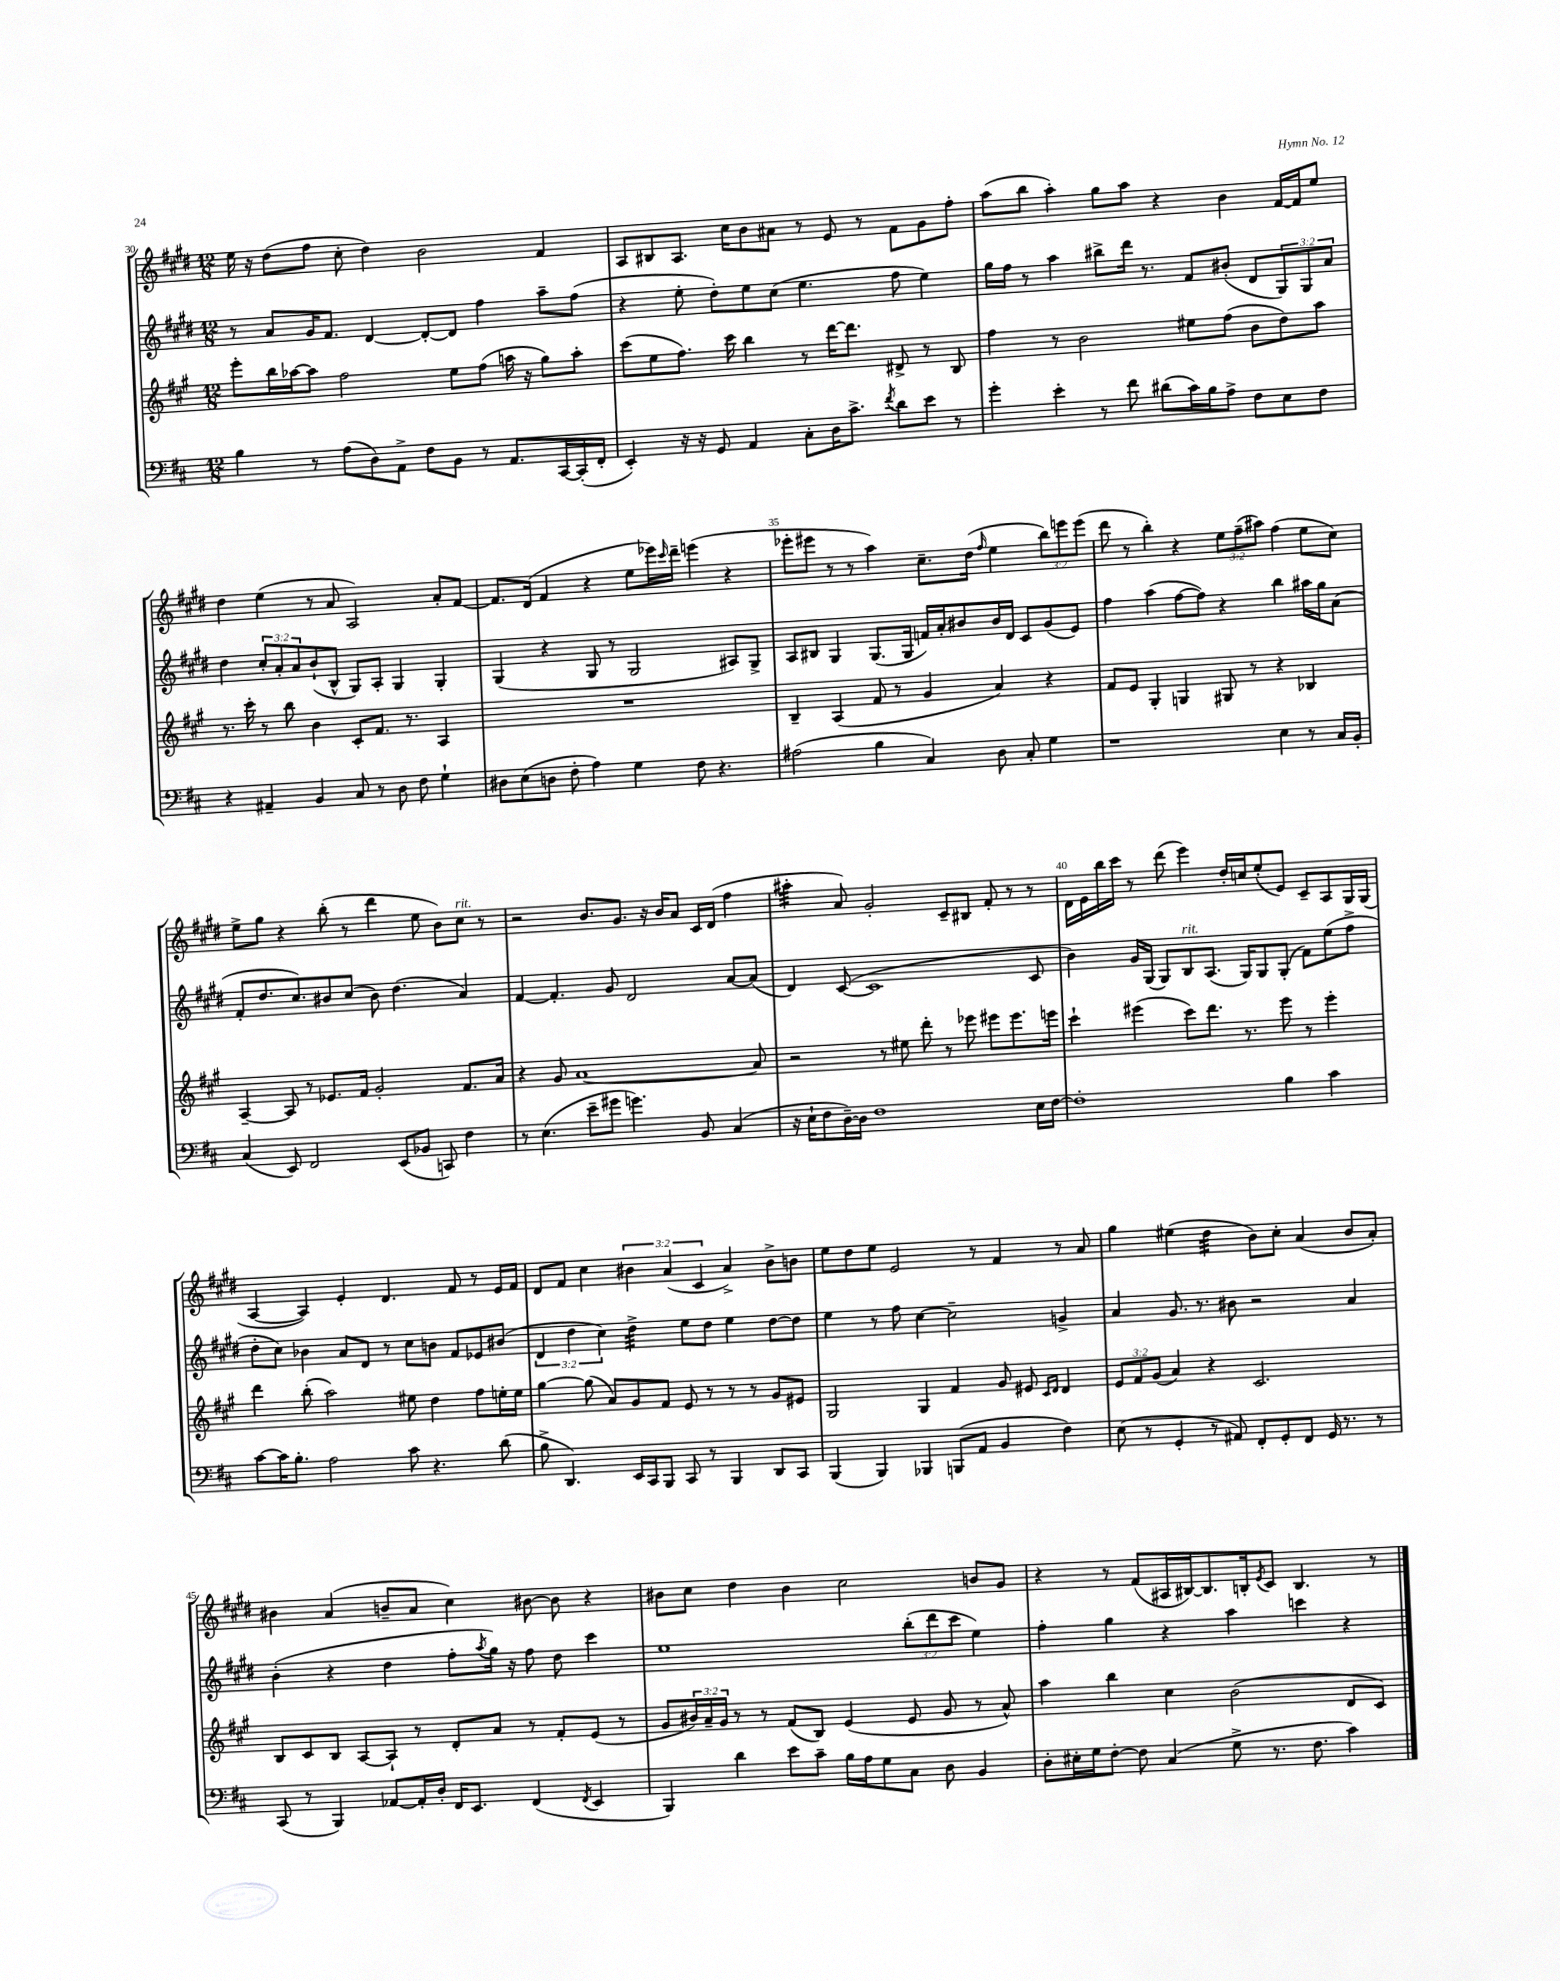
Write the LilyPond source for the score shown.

<<
\new StaffGroup <<
\new Staff = "s0" {
    \clef treble \key e \major \numericTimeSignature \time 12/8 \override Staff.TupletNumber.text = #tuplet-number::calc-fraction-text
    e''16 r16 dis''8( fis''8 cis''8-. dis''4) b'2 fis'4 |
    a8 bis8 a8. cis''16 b'8 ais'8 r8 e'8 r8 fis'8 gis'8 fis''8-. |
    a''8( b''8 a''4-.) gis''8 a''8 r4 b'4 fis'16~ fis'16 e''8 |
    dis''4 e''4( r8 a'8 a2) a'8-. fis'8~ |
    fis'8. dis'16( fis'4 r4 e''8 ees'''16) \grace { cis'''16 } dis'''16-- e'''4( r4 |
    ees'''8-. eis'''8 r8 r8 a''4) cis''8.-- dis''16( \grace { fis''16 } e''4 \tuplet 3/2 { b''8) e'''8 e'''8( } |
    dis'''8 r8 b''4-.) r4 \tuplet 3/2 { e''8 fis''8--( ais''8) } fis''4( e''8 cis''8) |
    e''8-> gis''8 r4 b''8-.( r8 dis'''4 e''8 b'8) cis''8^\markup { \italic "rit." } r8 |
    r2 b'8. gis'8. r16 b'16 a'8 cis'16 dis'16( fis''4 |
    ais''4:32-. a'8) gis'2-. cis'8-- bis8 fis'8-. r8 r8 |
    dis'16 e'16 b''16 cis'''16 r8 dis'''8( e'''4) dis''16-. c''16 e''8-.( e'8) cis'8-- a8 gis16 gis16( |
    a4~ a4) e'4-. dis'4. fis'8 r8 e'16 fis'16 |
    dis'8 fis'8 cis''4 \tuplet 3/2 { bis'4 a'4( cis'4 } a'4->) bis'8-> b'8 |
    e''8 dis''8 e''8 e'2 r8 fis'4 r8 a'8 |
    gis''4 eis''4( dis''4:32 b'8) cis''8-. a'4( b'8 a'8-.) |
    bis'4 a'4( b'8-- a'8 cis''4) bis'8~ bis'8 r4 |
    bis'8 cis''8 dis''4 bis'4 cis''2 b'8 gis'8 |
    r4 r8 fis'8( ais16 bis16~) bis8. b16-. \acciaccatura { e'8 } cis'8 b4. r8 \bar "|." |
}
\new Staff = "s1" {
    \clef treble \key e \major \numericTimeSignature \time 12/8 \override Staff.TupletNumber.text = #tuplet-number::calc-fraction-text
    r8 a'8 gis'16 fis'8. dis'4~ dis'8~-. dis'8 fis''4 a''8-- fis''8( |
    r4 e''8-. dis''8-.) e''8 cis''8( e''4. fis''8 e''4) |
    gis''16 fis''16 r8 a''4 bis''8-> dis'''16 r8. fis'8 bis'8-.( dis'8 \tuplet 3/2 { gis8) gis8 a'8 } |
    dis''4 \tuplet 3/2 { cis''8-. a'8-. a'8 } b'8-!( b8-^ gis8) a8-. gis4 gis4-. |
    gis4( r4 gis8 r8 gis2 ais8) gis8-> |
    a8 bis8 gis4 gis8.( gis16 f'16) a'16-. bis'8 bis'16 dis'16 cis'8 gis'8( e'8) |
    fis''4 a''4( fis''8~ fis''8) r4 b''4 ais''16 gis''16 a'8( |
    fis'8-. dis''8. cis''8.) bis'8 cis''8( bis'8) dis''4.( a'4) |
    fis'4~ fis'4.-. gis'8 dis'2 a'8~ a'8( |
    dis'4) cis'8~( cis'1 cis'8 |
    b'4) gis'16 gis16( gis8) b8^\markup { \italic "rit." } a8.( gis16) gis8 gis8-.( fis'8) e''8( fis''8-> |
    dis''8-. cis''8) bes'4 a'8 dis'8 r8 cis''8 b'8 fis'8 ees'8 bis'8( |
    \tuplet 3/2 { dis'4 dis''4 cis''4) } dis''4:32-> e''8 dis''8 e''4 dis''8~ dis''8 |
    e''4 r8 fis''8 cis''4~ cis''2-- g'4-> |
    a'4 gis'8. r8. bis'8 r2 a'4 |
    b'4-.( r4 dis''4 fis''8-. \acciaccatura { a''8 } gis''16) r16 fis''8 dis''8 cis'''4 |
    e''1 \tuplet 3/2 { b''8-.( dis'''8 cis'''8 } e''4) |
    fis''4-. gis''4 r4 a''4 c'''4 r4 \bar "|." |
}
\new Staff = "s2" {
    \clef treble \key a \major \numericTimeSignature \time 12/8 \override Staff.TupletNumber.text = #tuplet-number::calc-fraction-text
    e'''8-. b''16 aes''16~ aes''8 fis''2 e''8 fis''8( a''16 r16 gis''8) a''8-. |
    cis'''8( e''8 fis''8.) cis'''16 b''4 r8 d'''16~ d'''8. dis'8-> r8 b8 |
    fis''4 r8 b'2 eis''8 fis''8( b'8 d''8) a''8 |
    r8. cis'''16-. r8 b''8 b'4 cis'8-. fis'8. r8. a4 |
    R1. |
    b4-- a4( fis'8 r8 gis'4 a'4) r4 |
    fis'8 e'8 gis4-. g4 gis8 r8 r4 bes4 |
    a4~-- a8 r8 ees'8. fis'16 gis'2-. fis'8. a'16 |
    r4 gis'8 a'1~ a'8 |
    r2 r8 eis''8 d'''8-. r8 ees'''8 eis'''8 eis'''8. e'''16 |
    cis'''4-! eis'''4( cis'''8) d'''8. r8. eis'''8 r8 eis'''4-. |
    d'''4 b''8-.( a''2) eis''8 d''4 fis''8 e''16-. e''16 |
    gis''4~ gis''8( a'8) gis'8 fis'8 e'8 r8 r8 r8 gis'8 eis'8 |
    gis2 gis4 fis'4 gis'8 eis'8 \grace { cis'16 d'16 } d'4 |
    \tuplet 3/2 { e'8 fis'8 gis'8( } a'4) r4 cis'2. |
    b8 cis'8 b8 a8~ a8-! r8 d'8-. a'8 r8 fis'8-. e'8( r8 |
    gis'8 \tuplet 3/2 { bis'16) a'16-- gis'16 } r8 r8 fis'8( b8) e'4( e'8 gis'8 r8 a'8-^) |
    a''4 b''4 cis''4 b'2( d'8 cis'8) \bar "|." |
}
\new Staff = "s3" {
    \clef bass \key d \major \numericTimeSignature \time 12/8
    b4 r8 a8( d8) a,8-> fis8 b,8 r8 a,8. cis,16~ cis,16-.( fis,16-. |
    e,4-.) r16 r16 g,8 a,4 cis8-. d16 cis'8.-> \acciaccatura { fis'8 } d'8 e'8 r8 |
    g'4-. e'4-. r8 fis'8 dis'8( cis'16) b16 a8-> fis8 e8 fis8 |
    r4 ais,4-- b,4 cis8 r8 d8 fis8 g4-! |
    dis8 e8( d8 fis8-. a4) g4 fis8 r4. |
    ais2( b4 cis4) d8 cis8-. g4 |
    r1 e4 r8 cis16 b,16-. |
    cis4( e,8) fis,2 e,8( bes,8 c,8) fis4 |
    r8 e4.( e'8-- gis'8 g'4.) b,8 cis4( |
    r16 e16-! fis8 d16~--) d16 fis1 e16 fis16~ |
    fis1-. b4 cis'4 |
    cis'8~ cis'16 b8.-. a2 cis'8 r4. d'8( |
    b8-> d,4.) e,16 cis,16 b,,8 cis,8 r8 b,,4 d,8 cis,8 |
    b,,4( b,,4) bes,,4 b,,8( a,8 b,4 fis4) |
    e8( r8 g,4-. r8 ais,8) fis,8-. g,8-. fis,8 g,16 r8. r8 |
    cis,8( r8 b,,4) aes,8~ aes,16-. d16-. fis,16 e,8. fis,4( \acciaccatura { fis,8 } e,4 |
    b,,4) d'4 e'8 cis'8-- b16 a16 g8 cis8 d8 b,4 |
    d8-. eis16-. g16 fis8~-. fis8 cis4( g8-> r8. fis8. cis'4) \bar "|." |
}
>>
>>
\layout { \context { \Score currentBarNumber = #30 \override BarNumber.break-visibility = ##(#f #t #t) barNumberVisibility = #(every-nth-bar-number-visible 5) } }
